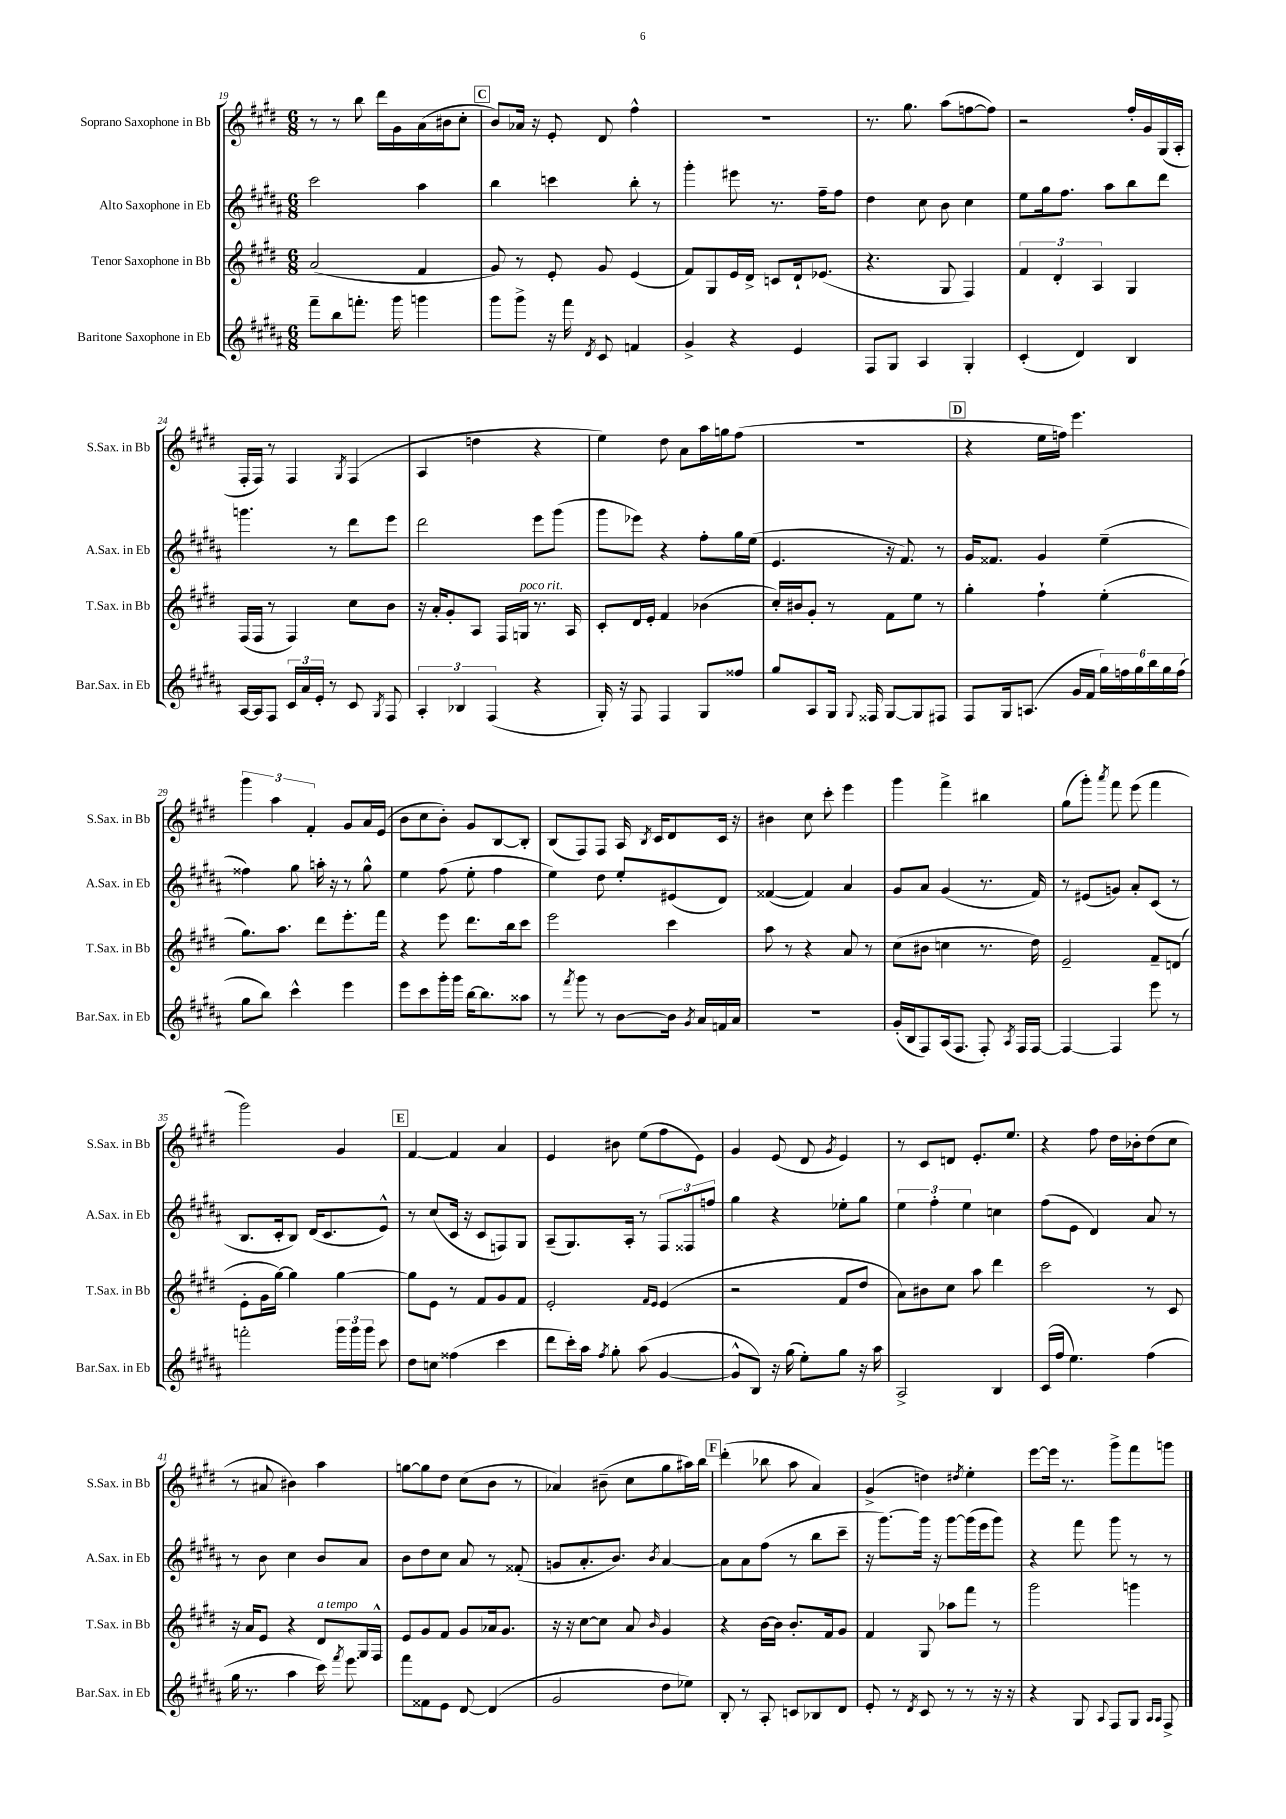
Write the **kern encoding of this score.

**kern	**kern	**kern	**kern
*part4	*part3	*part2	*part1
*staff4	*staff3	*staff2	*staff1
*I"Baritone Saxophone in Eb	*I"Tenor Saxophone in Bb	*I"Alto Saxophone in Eb	*I"Soprano Saxophone in Bb
*I'Bar.Sax. in Eb	*I'T.Sax. in Bb	*I'A.Sax. in Eb	*I'S.Sax. in Bb
*clefG2	*clefG2	*clefG2	*clefG2
*k[f#c#g#d#a#]	*k[f#c#g#d#]	*k[f#c#g#d#a#]	*k[f#c#g#d#]
*M6/8	*M6/8	*M6/8	*M6/8
=19	=19	=19	=19
8fff#~\L	(2a/	2ccc#\	8r
8bb\	.	.	8r
8.fffn'\J	.	.	8bb\
.	.	.	16ddd#\LL
16ggg#\	.	.	16g#\
4gggn\	4f#/	4aa#\	(16a\
.	.	.	16b#X\J
.	.	.	8cc#'\J
!!LO:REH:place=s1:t=C
=20	=20	=20	=20
8ggg#\L	8g#/)	4bb\	8b/L)
8ggg#^\J	8r	.	16a-X/Jk
.	.	.	16r
16r	8e'/	4cccn\	8e'/
16fff#\	.	.	.
8qd#/	.	.	.
8c#/	8g#/	.	8d#/
4fn/	(4e/	8bb'\	4ff#^^\
.	.	8r	.
=21	=21	=21	=21
4g#^/	8f#/L)	4ggg#'\	2.r
.	8G#/	.	.
4r	16e/L	8eee#X\	.
.	16d#^/JJ	.	.
.	8cn/L	8.r	.
4e/	16d#`/k	.	.
.	(8.e-X/J	16ff#~\KL	.
.	.	8ff#\J	.
=22	=22	=22	=22
8F#/L	4.r	4dd#\	8.r
8G#/J	.	.	.
.	.	.	8.gg#\
4A#/	.	8cc#\	.
.	8G#/	8b\	(8aa\L
4G#'/	4F#/)	4cc#\	[8ffn\
.	.	.	8ff\J])
=23	=23	=23	=23
(4c#'/	6f#/	8ee\L	2r
.	.	16gg#\k	.
.	6d#'/	.	.
.	.	8.ff#\J	.
4d#/)	.	.	.
.	6A/	.	.
.	.	8aa#\L	.
4B/	4G#/	8bb\	16ff#'/LL
.	.	.	16g#/
.	.	8ddd#\J	(16G#/
.	.	.	16A'/JJ
!!LO:LB:g=z
=24	=24	=24	=24
[16A#/LL	(16F#/LL	4.gggn\	16F#'/LL
16A#/J]	16F#/JJ	.	16F#/JJ)
8F#/J	8r	.	8r
24c#/LL	4F#/)	.	4F#/
24a#/	.	.	.
24e'/JJ	.	.	.
8r	.	8r	.
.	.	.	8qG#/
8c#/	8cc#\L	8ddd#\L	(4F#/
8qG#/	.	.	.
8F#/	8b\J	8eee\J	.
=25	=25	=25	=25
6A#'/	16r	2ddd#\	4A/
.	16a'/KL	.	.
.	8g#'/	.	.
6B-X/	.	.	.
.	8A/J	.	4ddn\
(6F#/	.	.	.
.	16F#/LL	.	.
!	!LO:TX:a:i:t=poco rit.	!	!
.	16Gn/JJ	.	.
4r	8.r	8eee\L	4r
.	.	(8ggg#\J	.
.	16A/	.	.
=26	=26	=26	=26
16G#'/)	8c#'/L	8ggg#\L	4ee\)
16r	.	.	.
8F#/	16d#/L	8eee-X\J)	.
.	16e'/JJ	.	.
4F#/	4f#/	4r	8dd#\
.	.	.	8a\L
8G#/L	(4b-X\	8ff#'\L	16aa\L
.	.	.	16ggn\J
8ff##X/J	.	16gg#\L	(8ff#\J
.	.	(16ee\JJ	.
=27	=27	=27	=27
8gg#/L	16cc#'/LL)	4.e/	2.r
.	16b#X/J	.	.
8A#/	8g#'/J	.	.
16G#/Jk	8r	.	.
8qqG#/	.	.	.
16F##X/	.	.	.
[8G#/L	8f#\L	16r	.
.	.	8.f#/)	.
8G#/]	8ee\J	.	.
8F#X/J	8r	8r	.
!!LO:REH:place=s1:t=D
=28	=28	=28	=28
8F#/L	4gg#'\	16g#/KL	4r
.	.	8.f##X/J	.
16G#/k	.	.	.
(8.An/J	.	.	.
.	4ff#`\	4g#/	16ee\LL
.	.	.	16ffn\JJ)
16g#/LL	.	.	4.eee\
16f#/JJ	.	.	.
24gg#\LL)	(4ee'\	(4ee~\	.
24ffn\	.	.	.
24gg#\	.	.	.
24bb\	.	.	.
24gg#\	.	.	.
(24ff\JJ	.	.	.
!!LO:LB:g=z
=29	=29	=29	=29
8gg#\L	8.gg#\L)	4ff##X\)	6ggg#\
8bb\J)	.	.	.
.	.	.	6aa\
.	8.aa\J	.	.
4ccc#^^\	.	8gg#\	.
.	.	.	6f#'/
.	8ddd#\L	16aan'\	.
.	.	16r	.
4eee\	8.eee'\	8r	8g#/L
.	.	8gg#^^\	16a/L
.	16fff#\Jk	.	(16e/JJ
=30	=30	=30	=30
8eee\L	4r	4ee\	8b\L
8ccc#\	.	.	8cc#\
16ggg#'\L	8eee\	(8ff#\	8b'\J)
16ggg#\JJ	.	.	.
[16bb\KL	8.ddd#\L	8ee'\	8g#/L
8.bb\]	.	.	.
.	.	4ff#\	[8B/
.	16bb\k	.	.
8aa##X\J	8ccc#\J	.	8B'/J]
=31	=31	=31	=31
8r	2eee\	4ee\)	(8B/L
8qfff#/	.	.	.
8ggg#\	.	.	8F#/)
8r	.	8dd#\	8F#/J
[8b\L	.	8ee'/L	16A/
.	.	.	8qB/
.	.	.	16c#/KL
16b\Jk]	4ccc#\	(8e#X/	8d#/
8qg#/	.	.	.
16a#/LL	.	.	.
16fn/	.	8d#/J)	16c#/Jk
16a#/JJ	.	.	16r
=32	=32	=32	=32
2.r	8aa\	([4f##X/	4b#X\
.	8r	.	.
.	4r	4f##/])	8cc#\
.	.	.	8ccc#'\
.	8a/	4a#/	4eee\
.	8r	.	.
=33	=33	=33	=33
(16g#'/LL	(8cc#\L	8g#/L	4ggg#\
16B/J	.	.	.
8F#/)	8b#X\J	8a#/J	.
(16A#/k	4ccn\	(4g#/	4fff#^\
8.F#/J	.	.	.
8F#'/)	8.r	8.r	4bb#X\
8qA#/	.	.	.
16F#/LL	.	.	.
[16F#/JJ	16dd#\)	16f#/)	.
=34	=34	=34	=34
4F#/_	2e~/	8r	(8gg#\L
.	.	(8e#X/L	8ggg#'\J)
.	.	.	8qaaa/
4F#/]	.	8gn/J)	8fff#\
.	.	8a#'/L	(8eee\
8eee\	8f#~/L	(8c#/J	4fff#\
8r	(8dn/J	8r	.
!!LO:LB:g=z
=35	=35	=35	=35
2fffn'\	8e'\L	8.B/L	2ggg#\)
.	16g#\L	.	.
.	[16gg#\JJ)	16c#'/k	.
.	4gg#\]	8B/J)	.
.	.	(16d#/KL	.
.	.	8.c#/	.
24ggg#\LL	[4gg#\	.	4g#/
24ggg#\	.	.	.
24ggg#\JJ	.	.	.
8ccc#\	.	8e^^/J)	.
!!LO:REH:place=s1:t=E
=36	=36	=36	=36
8dd#\L	8gg#\L]	8r	[4f#/
8ccn\J	8e\J	(8cc#/L	.
(4ff##X\	8r	16c#/Jk	4f#/]
.	.	16r	.
.	8f#/L	8c#/L	.
4ccc#\	8g#/	8Fn/)	4a/
.	8f#/J	8G#/J	.
=37	=37	=37	=37
8ddd#\L	2e'/	(8A#~/L	4e/
16ccc#'\L)	.	8.G#/)	.
16aa#\JJ	.	.	.
8qff#/	.	.	.
8gg#'\	.	.	8b#X\
.	.	16A#'/Jk	.
(8aa#\	.	8r	(8ee\L
.	16qqf#/LL	.	.
.	16qqe/JJ	.	.
[4g#/	(4e/	12F#/L	8ff#\
.	.	12F##X/	.
.	.	.	8e\J)
.	.	12ffn/J	.
=38	=38	=38	=38
8g#^^/L]	2r	4gg#\	4g#/
8B/J)	.	.	.
16r	.	4r	(8e/
(16gg#\	.	.	.
8ee'\L)	.	.	8d#/
.	.	.	8qg#/
8gg#\J	8f#/L	8ee-X'\L	4e/)
16r	8dd#/J	8gg#\J	.
16aa#\	.	.	.
=39	=39	=39	=39
2A#^/	8a\L)	6ee\	8r
.	8b#X\	.	8c#/L
.	.	6ff#'\	.
.	8cc#\J	.	8dn/J
.	.	6ee\	.
.	8aa\	.	8.e'/L
4B/	4ddd#\	4ccn\	.
.	.	.	8.ee/J
=40	=40	=40	=40
(16c#/LL	2ccc#\	(8ff#\L	4r
16ff#/JJ	.	.	.
4.ee\)	.	8e\J	.
.	.	4d#/)	8ff#\
.	.	.	16dd#\LL
.	.	.	16b-X'\J
(4ff#\	8r	8a#/	(8dd#\
.	8c#/	8r	8cc#\J
!!LO:LB:g=z
=41	=41	=41	=41
16gg#\	16r	8r	8r
8.r	16a/KL	.	.
.	8e/J	8b\	8a#X/
4aa#\	4r	4cc#\	4b#X\)
!	!LO:TX:a:i:t=a tempo	!	!
16ccc#\)	8d#/L	8b/L	4aa\
8qfff#/	.	.	.
8.eee\	.	.	.
.	16G#/L	8a#/J	.
.	16F#^^/JJ	.	.
=42	=42	=42	=42
8fff#\L	8e/L	8b\L	[8ggn\L
8f##X\	8g#/	8dd#\	8gg\]
8e\J	8f#/J	8cc#\J	8dd#\J
[8d#/	8g#/L	8a#/	(8cc#\L
(4d#/]	16a-X/k	8r	8b\J
.	8.g#/J	.	.
.	.	(8f##X'/	8r
=43	=43	=43	=43
2g#/	16r	8gn/L	4a-X/)
.	16r	.	.
.	[8cc#\L	8.a#'/	.
.	8cc#\J]	.	(8b#X~\
.	.	8.b/J)	.
.	8a/	.	8cc#\L
.	16qqb/	8qb/	.
8dd#\L	4g#/	[4a#/	8gg#\
8ee-X\J)	.	.	16aa#X\L)
.	.	.	16bb\JJ
!!LO:REH:place=s1:t=F
=44	=44	=44	=44
8B'/	4r	8a#\L]	(4ddd#'\
8r	.	8a#\	.
8A#'/	[16b\LL	(8ff#\J	8bb-X\
.	16b\JJ]	.	.
8cn/L	8.b'/L	8r	8aa\
8B-X/	.	8bb\L	4a/)
.	16f#/k	.	.
8d#/J	8g#/J	8ccc#~\J	.
=45	=45	=45	=45
8e'/	4f#/	16r	(4g#^/
.	.	[8.ggg#\L)	.
8r	.	.	.
8qd#/	.	.	.
8c#/	8G#/	16ggg#\Jk]	4ddn\)
.	.	16r	.
8r	8aa-X\L	[8ggg#\L	.
.	.	.	8qdd#X/
8r	8fff#\J	(16ggg#\L]	4ee'\
.	.	16eee\J	.
16r	8r	8ggg#\J)	.
16r	.	.	.
=46	=46	=46	=46
4r	2ggg#\	4r	[8eee\L
.	.	.	16eee\Jk]
.	.	.	8.r
8G#/	.	8fff#\	.
8qqA#/	.	.	.
8F#/L	.	8ggg#\	8ggg#^\L
8G#/J	4gggn\	8r	8fff#\
16qqA#/LL	.	.	.
16qqA#/JJ	.	.	.
8F#^/	.	8r	8gggn\J
==	==	==	==
*-	*-	*-	*-
